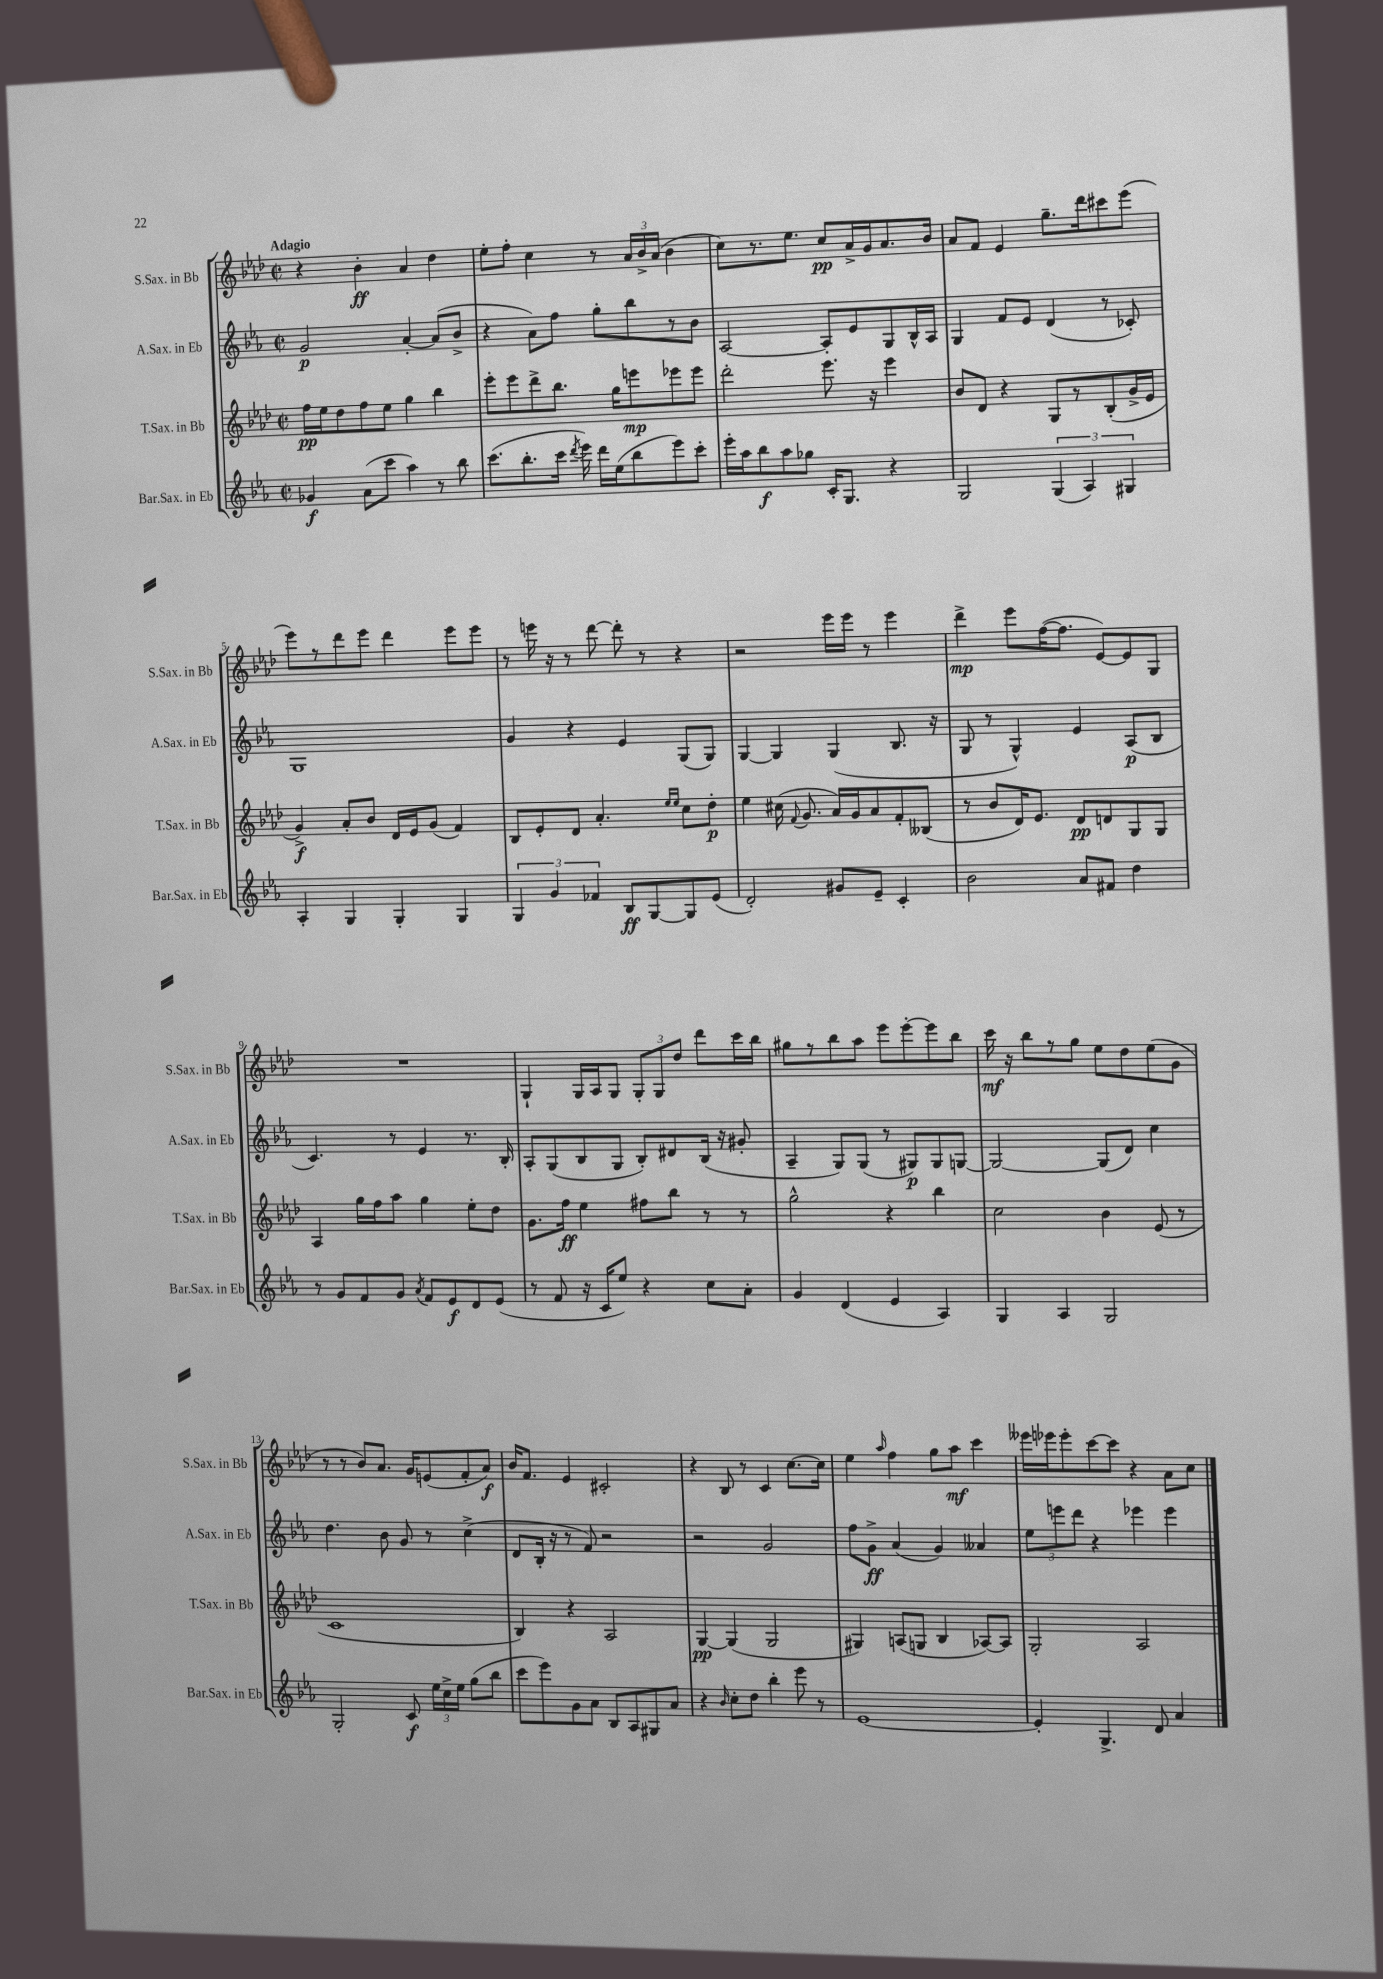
<<
\new StaffGroup <<
\new Staff = "s0" \with { instrumentName = "S.Sax. in Bb" shortInstrumentName = "S.Sax. in Bb" } {
    \clef treble \key aes \major \defaultTimeSignature \time 2/2 \tempo "Adagio"
    \autoBeamOff r4 bes'4-.\ff aes'4 des''4 |
    ees''8[-. f''8]-. c''4 r8 \tuplet 3/2 { aes'16[ bes'16-> aes'16]( } bes'4 |
    c''8[) r8. ees''8.] c''8[\pp aes'16-> g'16 aes'8. bes'16] |
    aes'8[ f'8] ees'4 g''8.[-- des'''16 cis'''8 ees'''8]( |
    ees'''8[) r8 des'''8 ees'''8] des'''4 ees'''8[ ees'''8] |
    r8 e'''16 r16 r8 des'''8~ des'''8-. r8 r4 |
    r2 ees'''16[ ees'''16] r8 ees'''4 |
    des'''4->\mp ees'''8[ f''16~( f''8.] ees'8[~) ees'8 g8] |
    R1 |
    g4-! g16[ aes16 g8] \tuplet 3/2 { g8[-. g8 des''8] } des'''8[ c'''16 bes''16] |
    gis''8[ r8 bes''8 aes''8] ees'''8[ ees'''8~-. ees'''8 bes''8] |
    c'''16\mf r16 bes''8[ r8 g''8] ees''8[ des''8 ees''8( g'8] |
    r8 r8 bes'8[) aes'8.] g'16[ e'8( f'8-. aes'8]\f) |
    bes'16[ f'8.] ees'4 cis'2-. |
    r4 bes8 r8 c'4 c''8.[~ c''16] |
    ees''4 \grace { aes''16 } f''4 g''8[ aes''8]\mf c'''4 |
    eeses'''16[ ees'''16 ees'''8-. c'''8~ c'''8] r4 aes'8[ c''8] \bar "|." |
}
\new Staff = "s1" \with { instrumentName = "A.Sax. in Eb" shortInstrumentName = "A.Sax. in Eb" } {
    \clef treble \key ees \major \defaultTimeSignature \time 2/2
    \autoBeamOff g'2\p aes'4~-. aes'8[( bes'8]-> |
    r4 aes'8[) f''8] g''8[-. bes''8 r8 bes'8] |
    aes2~ aes8[-. ees'8 g8 bes16-^ aes16] |
    g4 f'8[ ees'8] d'4( r8 ces'8-.) |
    g1 |
    g'4 r4 ees'4 g8[( g8]) |
    g4~ g4 g4( bes8. r16 |
    g8 r8 g4-^) ees'4 aes8[\p( bes8] |
    c'4.) r8 ees'4 r8. bes16-. |
    aes8[-. g8( bes8 g8] bes8[-.) dis'8 bes16]( r16 gis'8-. |
    aes4-- g8[) g8]( r8 gis8[\p) gis8 g8]~ |
    g2~ g8[( d'8]) c''4 |
    d''4. bes'8 g'8 r8 c''4->( |
    d'8[ bes16]-. r16 r8 f'8) r2 |
    r2 g'2 |
    f''8[ g'8]->\ff aes'4( g'4) aeses'4 |
    \tuplet 3/2 { ees''8[ e'''8 d'''8] } r4 ees'''4 ees'''4 \bar "|." |
}
\new Staff = "s2" \with { instrumentName = "T.Sax. in Bb" shortInstrumentName = "T.Sax. in Bb" } {
    \clef treble \key aes \major \defaultTimeSignature \time 2/2
    \autoBeamOff f''16[\pp ees''16 des''8 f''8 ees''8] g''4 bes''4 |
    ees'''8[-. ees'''8 des'''8-> bes''8.] g''16[ e'''8\mp ees'''8 ees'''8] |
    des'''2-. ees'''8. r16 ees'''4 |
    bes'8[ des'8] r4 g8[ r8 bes8-.( g'16-> ees'16] |
    g'4->\f) aes'8[-. bes'8] des'16[ ees'16 g'8]( f'4) |
    bes8[ ees'8-. des'8] aes'4.-. \grace { ees''16[ ees''16] } c''8[ des''8]-.\p |
    ees''4 cis''16( \appoggiatura { f'8 } g'8. aes'16[) g'16 aes'8 f'8-. beses8]( |
    r8 bes'8[ des'16) ees'8.] des'8[\pp d'8 g8 g8] |
    aes4 g''16[ f''16 aes''8] g''4 ees''8[-. des''8] |
    g'8.[ f''16]\ff ees''4 fis''8[ bes''8] r8 r8 |
    g''2-^ r4 bes''4 |
    c''2 bes'4 ees'8( r8 |
    c'1 |
    bes4) r4 aes2 |
    g4~\pp g4( g2 |
    gis4) a8[( g8] bes4 aes8[~) aes8] |
    g2-. aes2 \bar "|." |
}
\new Staff = "s3" \with { instrumentName = "Bar.Sax. in Eb" shortInstrumentName = "Bar.Sax. in Eb" } {
    \clef treble \key ees \major \defaultTimeSignature \time 2/2
    \autoBeamOff ges'4\f aes'8[( c'''8] aes''4) r8 bes''8 |
    c'''8.[( bes''8.-. c'''16] \acciaccatura { d'''8 } ees'''16) d'''16[ ees''16( bes''8 ees'''8) c'''8]-. |
    ees'''16[-. aes''16 bes''8\f aes''8 ges''8] c'16[-. g8.] r4 |
    g2 \tuplet 3/2 { g4( aes4) gis4 } |
    aes4-. g4 g4-. g4 |
    \tuplet 3/2 { g4 g'4 fes'4 } bes8[\ff g8~ g8 ees'8]( |
    d'2-.) gis'8[ ees'8]-- c'4-. |
    bes'2 aes'8[ fis'8] d''4 |
    r8 g'8[ f'8 g'8] \acciaccatura { aes'8 } f'8[ ees'8\f d'8 ees'8]( |
    r8 f'8 r16 c'16[ ees''8]) r4 c''8[ aes'8]-. |
    g'4 d'4( ees'4 aes4) |
    g4 aes4 g2 |
    g2-. c'8\f \tuplet 3/2 { ees''16[ c''16-> ees''16] } g''8[( bes''8] |
    c'''8[ ees'''8) g'8 aes'8] bes8[ aes8 gis8 aes'8] |
    r4 \grace { bes'16 } c''8[-. d''8] bes''4-. ees'''8 r8 |
    ees'1~ |
    ees'4-. g4.-> d'8 aes'4 \bar "|." |
}
>>
>>
